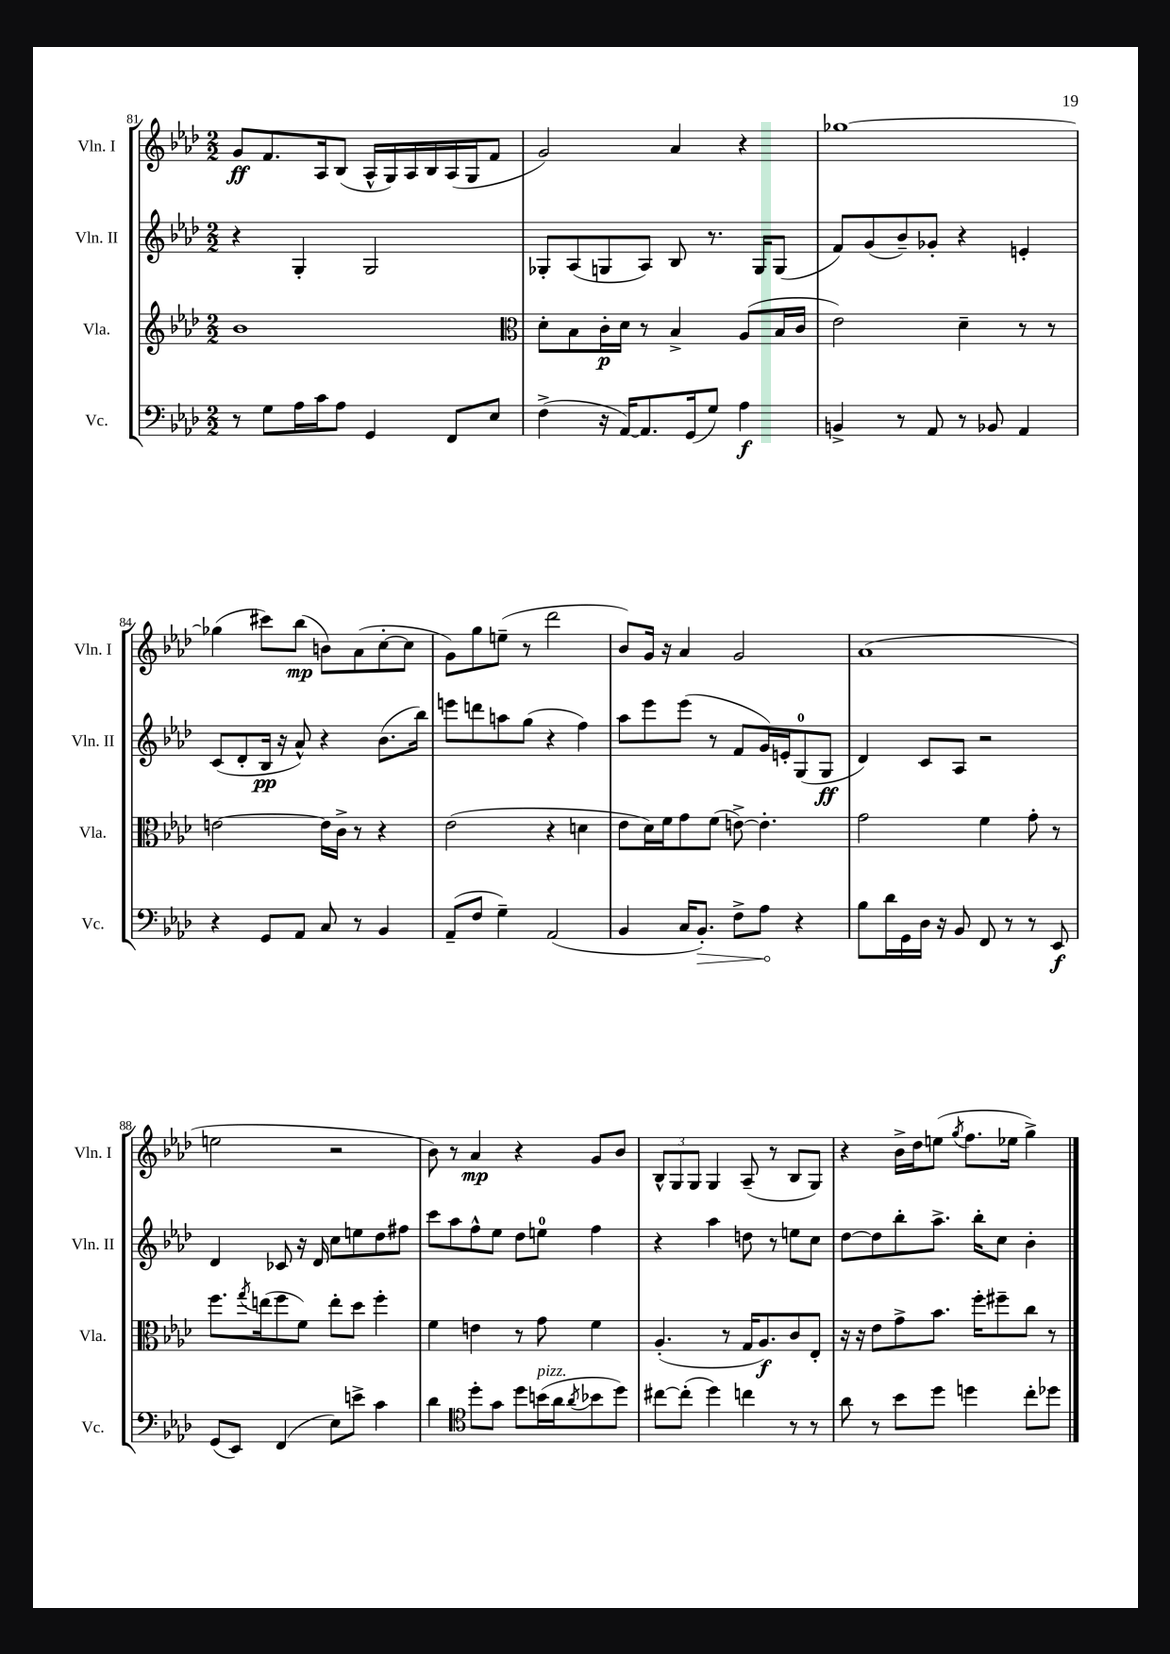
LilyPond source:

<<
\new StaffGroup <<
\new Staff = "s0" \with { instrumentName = "Vln. I" shortInstrumentName = "Vln. I" } {
    \clef treble \key aes \major \numericTimeSignature \time 2/2
    g'8\ff f'8. aes16 bes8( aes16-^ g16) aes16 bes16 aes16( g16 f'8 |
    g'2) aes'4 r4 |
    ges''1~ |
    ges''4( cis'''8) bes''8\mp( b'8) aes'8( c''8~-. c''8 |
    g'8) g''8 e''8--( r8 des'''2 |
    bes'8) g'16 r16 aes'4 g'2 |
    aes'1( |
    e''2 r2 |
    bes'8) r8 aes'4\mp r4 g'8 bes'8 |
    \tuplet 3/2 { bes8-^ g8 g8 } g4 aes8--( r8 bes8 g8) |
    r4 bes'16-> des''16 e''8( \acciaccatura { g''8 } f''8. ees''16 g''4->) \bar "|." |
}
\new Staff = "s1" \with { instrumentName = "Vln. II" shortInstrumentName = "Vln. II" } {
    \clef treble \key aes \major \numericTimeSignature \time 2/2
    r4 g4-. g2 |
    ges8-. aes8( g8 aes8) bes8 r8. g16 g8( |
    f'8) g'8( bes'8--) ges'8-. r4 e'4-. |
    c'8( des'8-. bes16\pp r16 aes'8-^) r4 bes'8.( bes''16) |
    e'''8 d'''8 a''8 g''8( r4 f''4) |
    aes''8 ees'''8 ees'''8( r8 f'8 g'16) e'16-. g8-0( g8\ff |
    des'4) c'8 aes8 r2 |
    des'4 ces'8 r16 des'16 c''8 e''8 des''8 fis''8 |
    c'''8 aes''8 f''8-^ ees''8 des''8 e''8-0 f''4 |
    r4 aes''4 d''8 r8 e''8 c''8 |
    des''8~ des''8 bes''8-. aes''8.-> bes''16-. c''8 bes'4-. \bar "|." |
}
\new Staff = "s2" \with { instrumentName = "Vla." shortInstrumentName = "Vla." } {
    \clef treble \key aes \major \numericTimeSignature \time 2/2
    bes'1 |
    \clef alto des'8-. bes8 c'16-.\p des'16 r8 bes4-> aes8( bes16 c'16 |
    ees'2) des'4-- r8 r8 |
    e'2~ e'16 c'16-> r8 r4 |
    ees'2( r4 d'4 |
    ees'8 des'16) f'16 g'8 f'8( e'8~->) e'4.-. |
    g'2 f'4 g'8-. r8 |
    f''8. \acciaccatura { g''8 } e''16( f''8 f'8) e''8-. des''8 f''4-. |
    f'4 e'4 r8 g'8 f'4 |
    aes4.-.( r8 g16 aes8.\f) c'8 ees8-. |
    r16 r16 ees'8 g'8-> bes'8. f''16-. fis''8-- c''8 r8 \bar "|." |
}
\new Staff = "s3" \with { instrumentName = "Vc." shortInstrumentName = "Vc." } {
    \clef bass \key aes \major \numericTimeSignature \time 2/2
    r8 g8 aes16 c'16 aes8 g,4 f,8 ees8 |
    f4->( r16 aes,16~) aes,8. g,16( g8) aes4\f |
    b,4-> r8 aes,8 r8 bes,8 aes,4 |
    r4 g,8 aes,8 c8 r8 bes,4 |
    aes,8--( f8 g4--) aes,2( |
    bes,4 c16 \once \override Hairpin.circled-tip = ##t bes,8.-.\>) f8-> aes8\! r4 |
    bes8 des'16 g,16 des16 r16 bes,8 f,8 r8 r8 ees,8\f |
    g,8( ees,8) f,4( ees8) e'8-> c'4 |
    des'4 \clef tenor des''8-. g'8 des''8 b'16^\markup { \italic "pizz." }( aes'16 \acciaccatura { aes'8 } bes'8 des''8) |
    cis''8~ cis''8-.( des''4) c''4 r8 r8 |
    aes'8 r8 bes'8 des''8 d''4 c''8-. des''8 \bar "|." |
}
>>
>>
\layout { \context { \Score currentBarNumber = #81 } }
